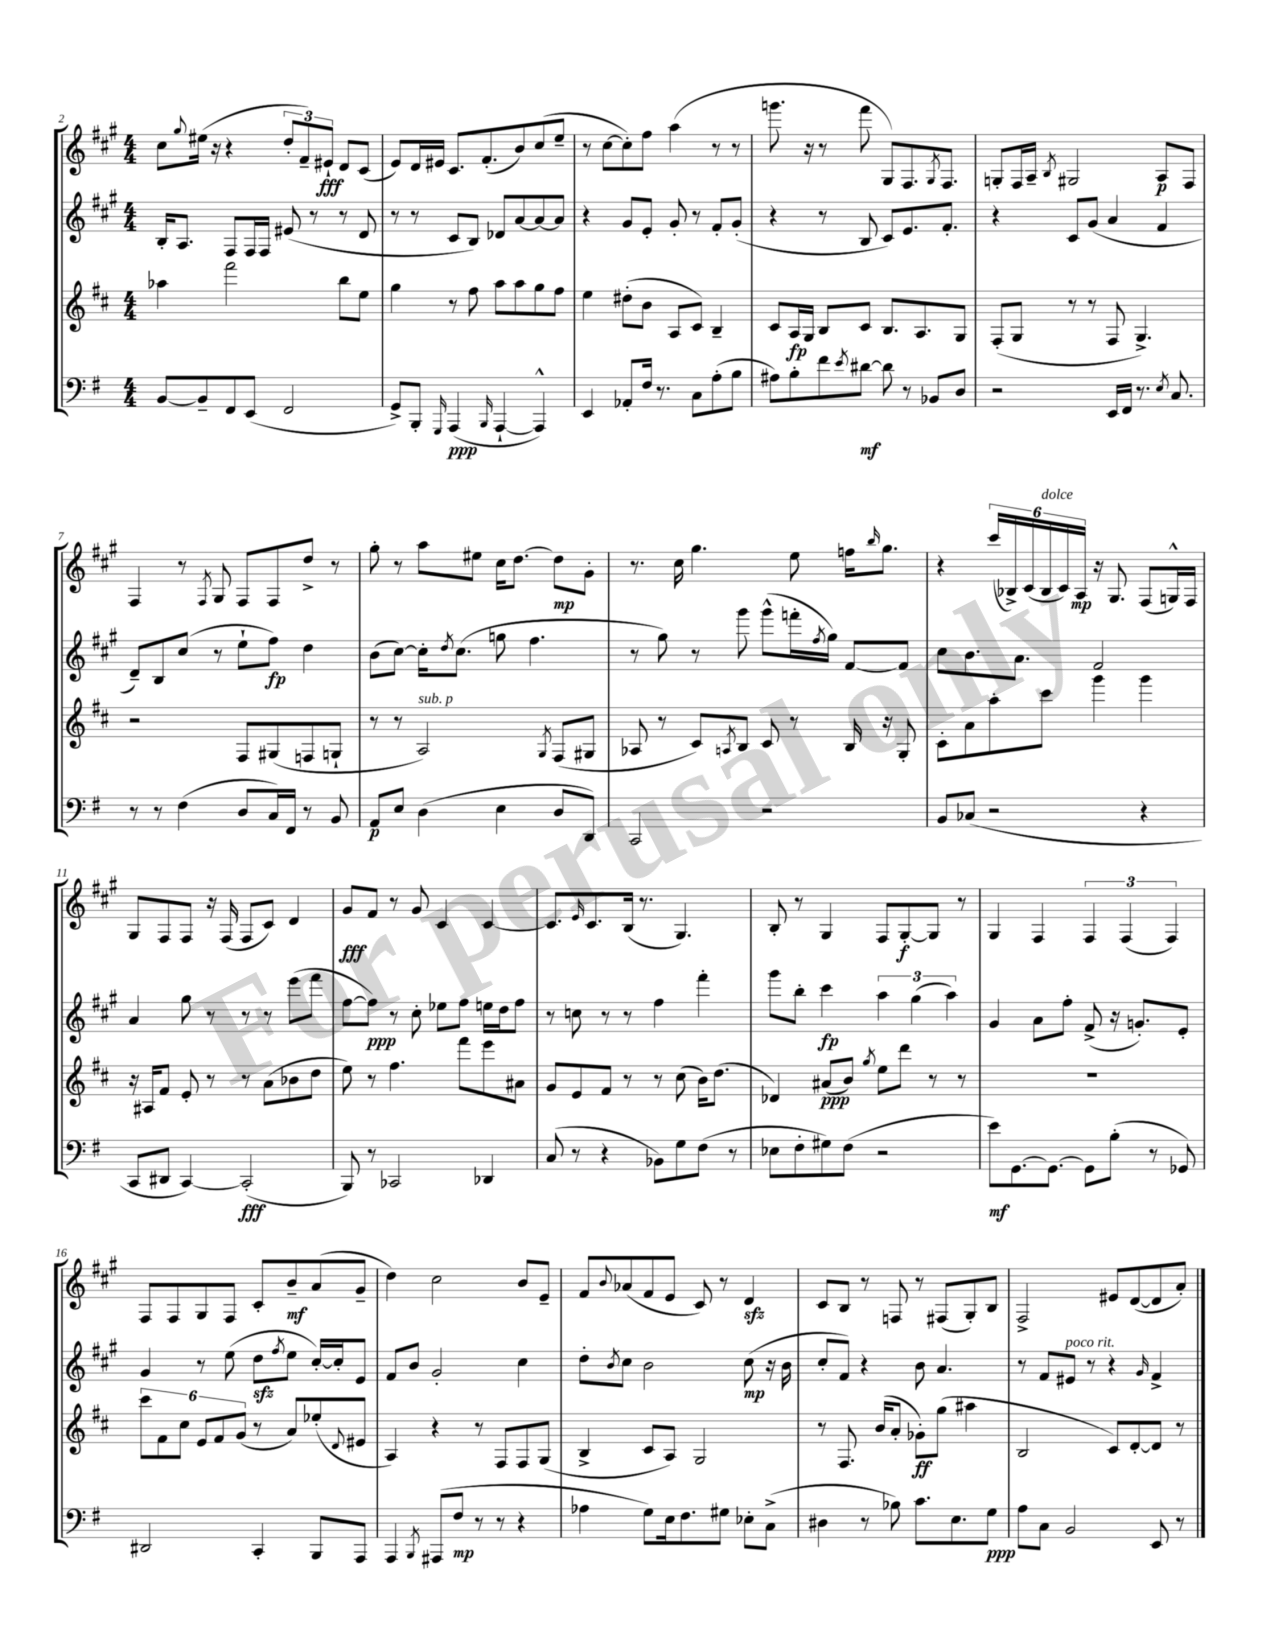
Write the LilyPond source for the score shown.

<<
\new StaffGroup <<
\new Staff = "s0" {
    \clef treble \key a \major \numericTimeSignature \time 4/4
    cis''8 \appoggiatura { gis''8 } eis''16( r16 r4 \tuplet 3/2 { d''8-. fis'8--) eis'8-!\fff } d'8 cis'8( |
    e'8) d'16 eis'16 cis'8. fis'8.-.( b'8) cis''8( e''8-- |
    r8 cis''8~ cis''8-.) fis''8 a''4( r8 r8 |
    g'''8. r16 r8 fis'''8 gis8) fis8. \acciaccatura { gis8 } fis8. |
    g8-. fis16 a16-- \acciaccatura { b8 } gis2 a8\p fis8 |
    fis4 r8 \acciaccatura { fis8 } gis8 fis8 fis8 d''8-> r8 |
    gis''8-. r8 a''8 eis''8 cis''16 d''8.~ d''8\mp gis'8-. |
    r8. cis''16 gis''4. e''8 f''16 \grace { b''16 } gis''8. |
    r4 \tuplet 6/4 { cis'''16( bes16->) cis'16( bes16^\markup { \italic "dolce" } cis'16) a16\mp } r16 gis8. fis8( g16-^) fis16 |
    gis8 fis8 fis8 r16 fis16( fis8 cis'8) d'4 |
    gis'8\fff fis'8 r8 gis'8 cis'4 cis'4~ |
    cis'8. \grace { e'16 } cis'8. b16( r8. gis4.) |
    b8-. r8 gis4 fis8 gis8~-.\f gis8 r8 |
    gis4 fis4 \tuplet 3/2 { fis4 fis4( fis4) } |
    fis8 fis8 gis8 fis8 cis'8-. b'8--\mf a'8( gis'8-- |
    d''4) cis''2 b'8 e'8-- |
    fis'8 \appoggiatura { b'8 } aes'8( fis'8 e'8 cis'8) r8 d'4\sfz |
    cis'8 b8 r8 f8 r8 fis8( gis8-.) b8 |
    fis2-> eis'8 d'8~( d'8 a'8-.) \bar "|." |
}
\new Staff = "s1" {
    \clef treble \key a \major \numericTimeSignature \time 4/4
    b16-. a8. fis8 fis16 fis16 eis'8( r8 r8 d'8 |
    r8 r8 cis'8 b8) des'8 a'8~ a'8~ a'8 |
    r4 gis'8 e'8-. gis'8-. r8 fis'8-. gis'8-.( |
    r4 r8 b8 cis'8) e'8. fis'8.-. |
    r4 cis'8 gis'8( a'4 fis'4 |
    d'8--) b8 cis''8( r8 e''8-! fis''8\fp) d''4 |
    b'8( cis''8~) cis''16-. \acciaccatura { d''8 } cis''8.( g''8 fis''4. |
    r8 gis''8) r8 gis'''8 gis'''8-^( f'''16-. \acciaccatura { fis''8 } gis''16) fis'8~ fis'8 |
    cis''8 b'8. a'8. fis'2 |
    a'4 gis''8 r8 r8 r8 e'''8( fis'''8 |
    fis''8~ fis''8\ppp) r8 cis''8-. ees''8 fis''8 e''16 d''16 fis''8 |
    r8 c''8 r8 r8 fis''4 fis'''4-. |
    gis'''8 b''8-. cis'''4\fp \tuplet 3/2 { a''4 gis''4( a''4) } |
    gis'4 a'8 fis''8-. fis'8->( r16 g'8.-.) e'8-. |
    gis'4 r8 e''8( d''8\sfz \acciaccatura { fis''8 } e''8 cis''16~-.) cis''16-. e'8 |
    fis'8 b'8 gis'2-. cis''4 |
    d''8-. \acciaccatura { b'8 } cis''8 b'2 cis''8\mp( r16 b'16 |
    cis''8-. fis'8) r4 b'8 a'4. |
    r8 fis'8 eis'8^\markup { \italic "poco rit." } r8 r4 \grace { gis'16 } fis'4-> \bar "|." |
}
\new Staff = "s2" {
    \clef treble \key d \major \numericTimeSignature \time 4/4
    aes''4 fis'''2 b''8 e''8 |
    g''4 r8 fis''8 a''8 a''8 g''8 fis''8 |
    e''4 dis''8-.( b'8 a8 cis'8) b4-- |
    cis'8 a16\fp g16 b8 cis'8 b8. a8. g8 |
    fis8-.( g8 r8 r8 fis8 g4.->) |
    r2 fis8 gis8( f8 g8-! |
    r8 r8 a2^\markup { \italic "sub. p" }) \acciaccatura { g8 } fis8( gis8 |
    aes8 r8 cis'8) \acciaccatura { a8 } b8 cis'8 r8 b16 r16 g8-. |
    cis'8-. a'8 a''8-. cis'''8 g'''4 g'''4 |
    r16 ais16 fis'8 e'8-. r8 r8 a'8( bes'8 d''8 |
    e''8) r8 fis''4. fis'''8 e'''8 ais'8 |
    g'8 e'8 fis'8 r8 r8 cis''8( b'16) d''8.( |
    des'4) ais'8\ppp( b'8) \acciaccatura { g''8 } e''8 d'''8 r8 r8 |
    R1 |
    \tuplet 6/4 { cis'''8 fis'8 cis''8 e'8 fis'8 g'8( } r8 a'8) ees''8-.( \appoggiatura { d'8 } eis'8 |
    a4) r4 r8 fis8 fis8 g8( |
    b4-> cis'8 a8) g2 |
    r8 fis8. b'16( a'8-. ges'8-.\ff) g''8( ais''4 |
    b2 cis'8) d'8~-. d'8 r8 \bar "|." |
}
\new Staff = "s3" {
    \clef bass \key g \major \numericTimeSignature \time 4/4
    b,8~ b,8-- fis,8 e,8( fis,2 |
    g,8->) b,,8-. \grace { g,,16 } a,,4\ppp( \grace { b,,16 } a,,4~-! a,,4-^) |
    e,4 aes,8-. fis16 r8. c8 a8-.( b8 |
    ais8) b8-. fis'8 \acciaccatura { e'8 } dis'8~\mf dis'8 r8 bes,8 d8 |
    r2 e,16 fis,16 r8. \acciaccatura { e8 } c8. |
    r8 r8 fis4( d8 c16) fis,16 r8 b,8 |
    a,8\p e8 d4( e4 d8 d,8) |
    c,2 r2 |
    b,8 ces8( r2 r4 |
    c,8 dis,8 c,4~) c,2-.\fff( |
    b,,8) r8 ces,2 des,4 |
    c8( r8 r4 bes,8) g8 fis8( r8 |
    ees8 fis8-. gis8) fis8( r2 |
    e'8\mf) g,8.~ g,8.~ g,8 b8-.( r8 ges,8) |
    dis,2 c,4-. b,,8 a,,8 |
    a,,4 \acciaccatura { b,,8 } ais,,8( fis8\mp r8 r8 r4 |
    aes4 g8) e16 fis8. gis8 ees8-. c8->( |
    dis4 r8 bes8) c'8. e8. g8\ppp |
    a8 c8 b,2 e,8 r8 \bar "|." |
}
>>
>>
\layout { \context { \Score currentBarNumber = #2 } }
